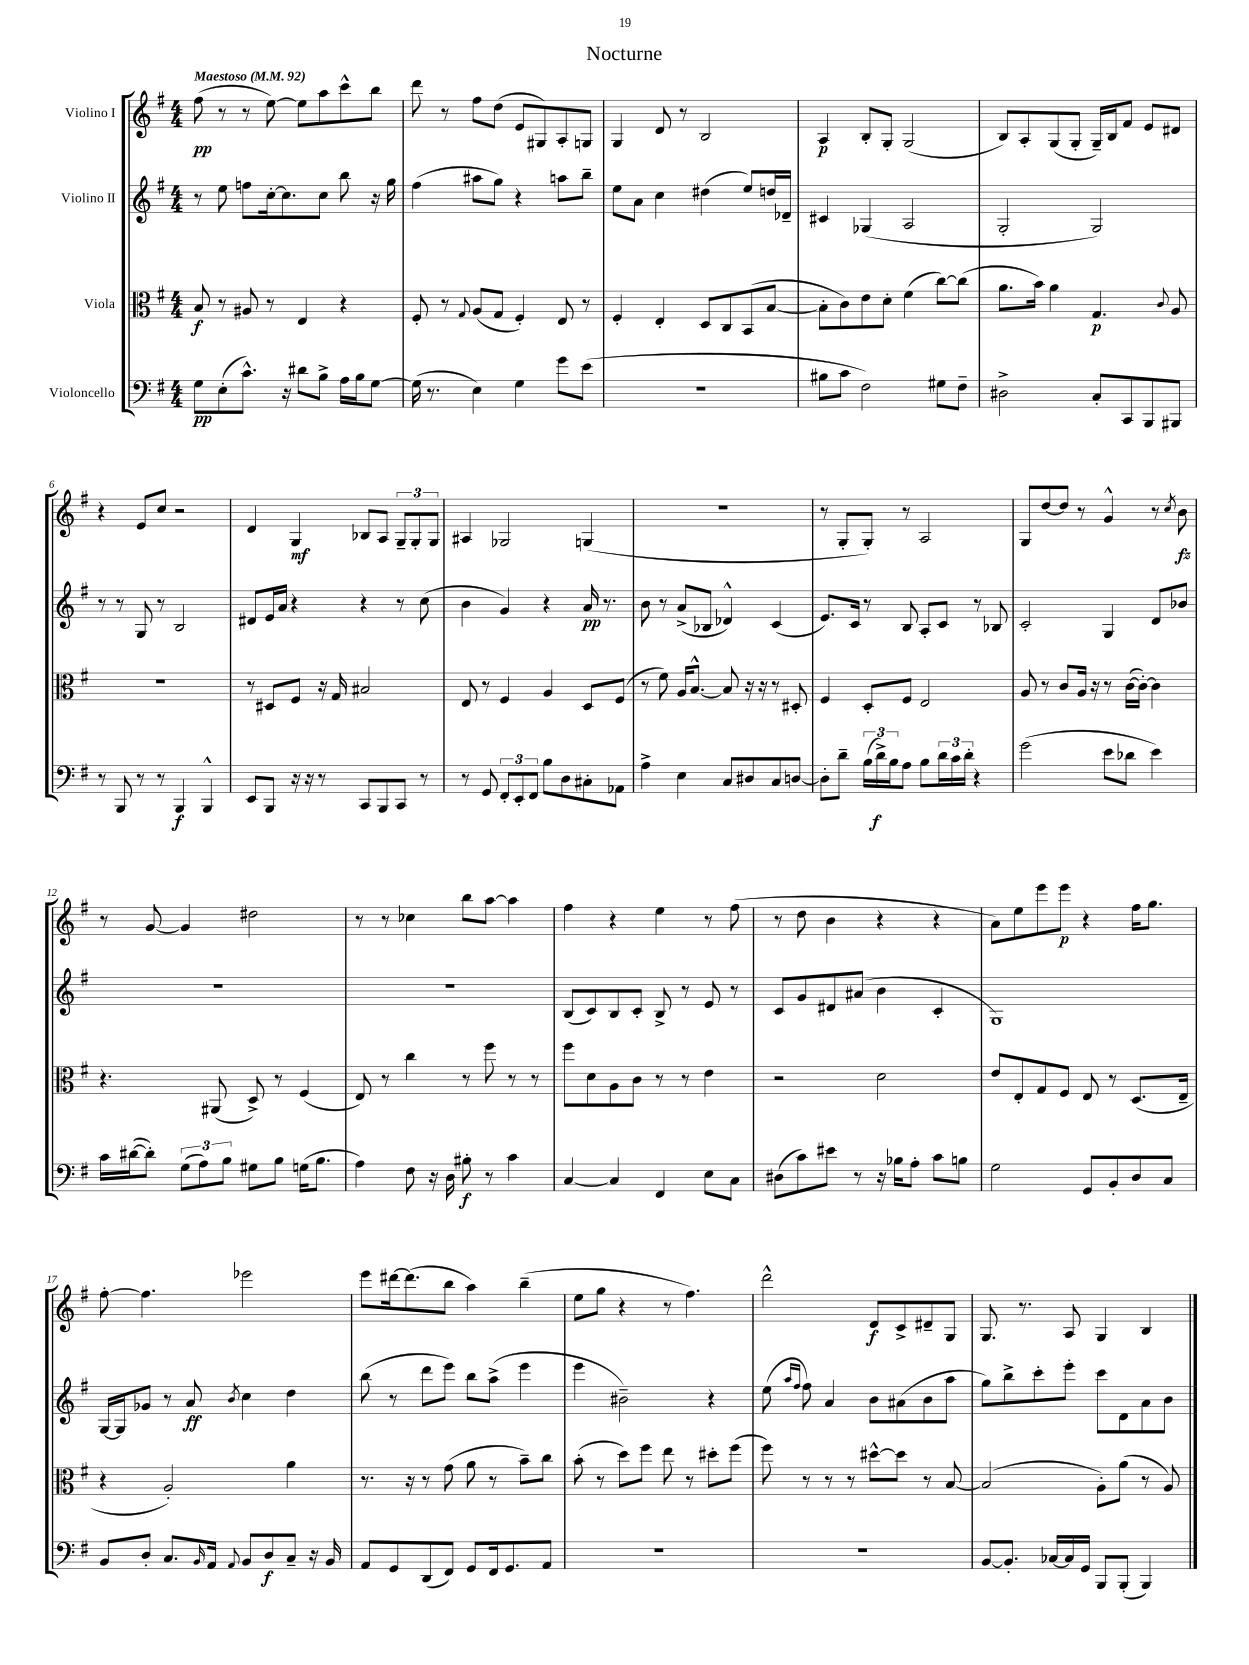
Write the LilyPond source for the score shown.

\header { title = "Nocturne" }
<<
\new StaffGroup <<
\new Staff = "s0" \with { instrumentName = "Violino I" } {
    \clef treble \key g \major \numericTimeSignature \time 4/4 \tempo "Maestoso" 4 = 92
    fis''8\pp( r8 r8 e''8~) e''8 a''8 c'''8-^ b''8 |
    d'''8 r8 fis''8 d''8( e'8 gis8) a8-. g8 |
    g4 d'8 r8 b2 |
    a4\p b8-. g8-. g2( |
    b8) a8-. g8( g8-. g16--) b16 fis'8 e'8 dis'8 |
    r4 e'8 c''8 r2 |
    d'4 g4\mf bes8 a8 \tuplet 3/2 { g8-- g8-. g8 } |
    ais4 ges2 g4( |
    R1 |
    r8 g8-. g8-.) r8 a2 |
    g8 d''8~ d''8 r8 g'4-^ r8 \acciaccatura { c''8 } b'8\fz |
    r8 g'8~ g'4 dis''2 |
    r8 r8 ces''4 b''8 a''8~ a''4 |
    fis''4 r4 e''4 r8 fis''8( |
    r8 d''8 b'4 r4 r4 |
    a'8) e''8 e'''8 e'''8\p r4 fis''16 g''8. |
    fis''8~-. fis''4. ees'''2 |
    e'''8 dis'''16~ dis'''8.( b''8 a''4) b''4--( |
    e''8 g''8 r4 r8 fis''4.) |
    d'''2-^ d'8\f c'8-> dis'8-- g8 |
    g8. r8. a8 g4 b4 \bar "|." |
}
\new Staff = "s1" \with { instrumentName = "Violino II" } {
    \clef treble \key g \major \numericTimeSignature \time 4/4
    r8 e''8 f''8 c''16~-. c''8. c''8 b''8 r16 g''16 |
    fis''4( ais''8 g''8) r4 a''8 b''8-- |
    e''8 a'8 c''4 dis''4( e''8) d''16 des'16-- |
    cis'4 ges4( a2 |
    g2-. g2) |
    r8 r8 g8 r8 b2 |
    dis'8 e'16 a'16 r4 r4 r8 c''8( |
    b'4 g'4) r4 a'16\pp r8. |
    b'8 r8 a'8->( bes8 des'4-^) c'4( |
    e'8.) c'16 r8 b8 a8-. c'8 r8 bes8 |
    c'2-. g4 d'8 bes'8 |
    R1 |
    R1 |
    b8( c'8) b8 c'8-. b8-> r8 e'8 r8 |
    c'8 g'8 dis'8 ais'8( b'4 c'4-. |
    g1) |
    g16~ g16 ges'8 r8 a'8\ff \acciaccatura { b'8 } c''4 d''4 |
    b''8( r8 d'''8 e'''8) b''8 a''8->( e'''4 |
    e'''4 bis'2--) r4 |
    e''8( \grace { a''16 fis''16 } fis''8) a'4 b'8 ais'8( b'8 a''8 |
    g''8) b''8-> c'''8-. e'''8-. c'''8 d'8 a'8 b'8 \bar "|." |
}
\new Staff = "s2" \with { instrumentName = "Viola" } {
    \clef alto \key g \major \numericTimeSignature \time 4/4
    b8\f r8 ais8 r8 e4 r4 |
    fis8-. r8 \appoggiatura { g8 } a8( g8 fis4-.) e8 r8 |
    fis4-. e4-. d8 c8 b,8( b8~ |
    b8-. c'8) e'8 d'8-. fis'4( c''8~) c''8( |
    a'8. b'16) a'4 g4.\p \appoggiatura { c'8 } a8 |
    R1 |
    r8 dis8 fis8 r16 g16 bis2 |
    e8 r8 fis4 a4 d8 fis8( |
    r8 fis'8) a16 b8.~-^ b8 r16 r16 r8 dis8-. |
    fis4 d8-. fis8 e2 |
    a8 r8 c'8 a16 r16 r8 c'16~( c'16~-.) c'4 |
    r4. ais,8( d8->) r8 fis4( |
    e8) r8 c''4 r8 fis''8 r8 r8 |
    fis''8 d'8 a8 c'8 r8 r8 e'4 |
    r2 d'2 |
    e'8 e8-. g8 fis8 e8 r8 d8.( e16-- |
    r4 a2-.) a'4 |
    r8. r16 r8 g'8( a'8 r8 b'8--) c''8 |
    b'8-.( r8 d''8) fis''8 e''8 r8 dis''8-. fis''8( |
    fis''8) r8 r8 r8 dis''8~-^ dis''8 r8 b8~ |
    b2( a8-.) a'8( r8 a8) \bar "|." |
}
\new Staff = "s3" \with { instrumentName = "Violoncello" } {
    \clef bass \key g \major \numericTimeSignature \time 4/4
    g8\pp e8-.( c'8.-^) r16 dis'8 b8-> a16 b16 g8~ |
    g16( r8. e4) g4 g'8 e'8( |
    R1 |
    bis8 c'8 fis2) gis8 fis8-- |
    dis2-> c8-. c,8 b,,8 bis,,8 |
    r8 b,,8 r8 r8 b,,4\f b,,4-^ |
    e,8 b,,8 r16 r16 r8 c,8 b,,8 c,8 r8 |
    r8 g,8 \tuplet 3/2 { fis,8-. e,8-. fis,8 } b8 d8 cis8-. aes,8 |
    a4-> e4 c8 dis8 c8 d8~ |
    d8-. d'8-- \tuplet 3/2 { b16( d'16->\f) b16 } a8 b8 \tuplet 3/2 { d'16 c'16 d'16-. } r4 |
    g'2( e'8 des'8 e'4) |
    c'16 dis'16~( dis'8-.) \tuplet 3/2 { g8( a8) b8 } gis8 b8 g16( b8. |
    a4) fis8 r16 d16 bis8-.\f r8 c'4 |
    c4~ c4 fis,4 e8 c8 |
    dis8( c'8) eis'8 r8 r16 bes16 a8-. c'8 b8 |
    g2 g,8 b,8-. d8 c8 |
    b,8 d8-. c8. \grace { b,16 } a,16 \appoggiatura { a,8 } b,8 d8\f c8-- r16 b,16 |
    a,8 g,8 d,8( fis,8) g,8 fis,16 g,8. a,8 |
    R1 |
    r1 |
    b,8~ b,8.-. ces16~ ces16 g,16 b,,8 b,,8-.( b,,4) \bar "|." |
}
>>
>>
